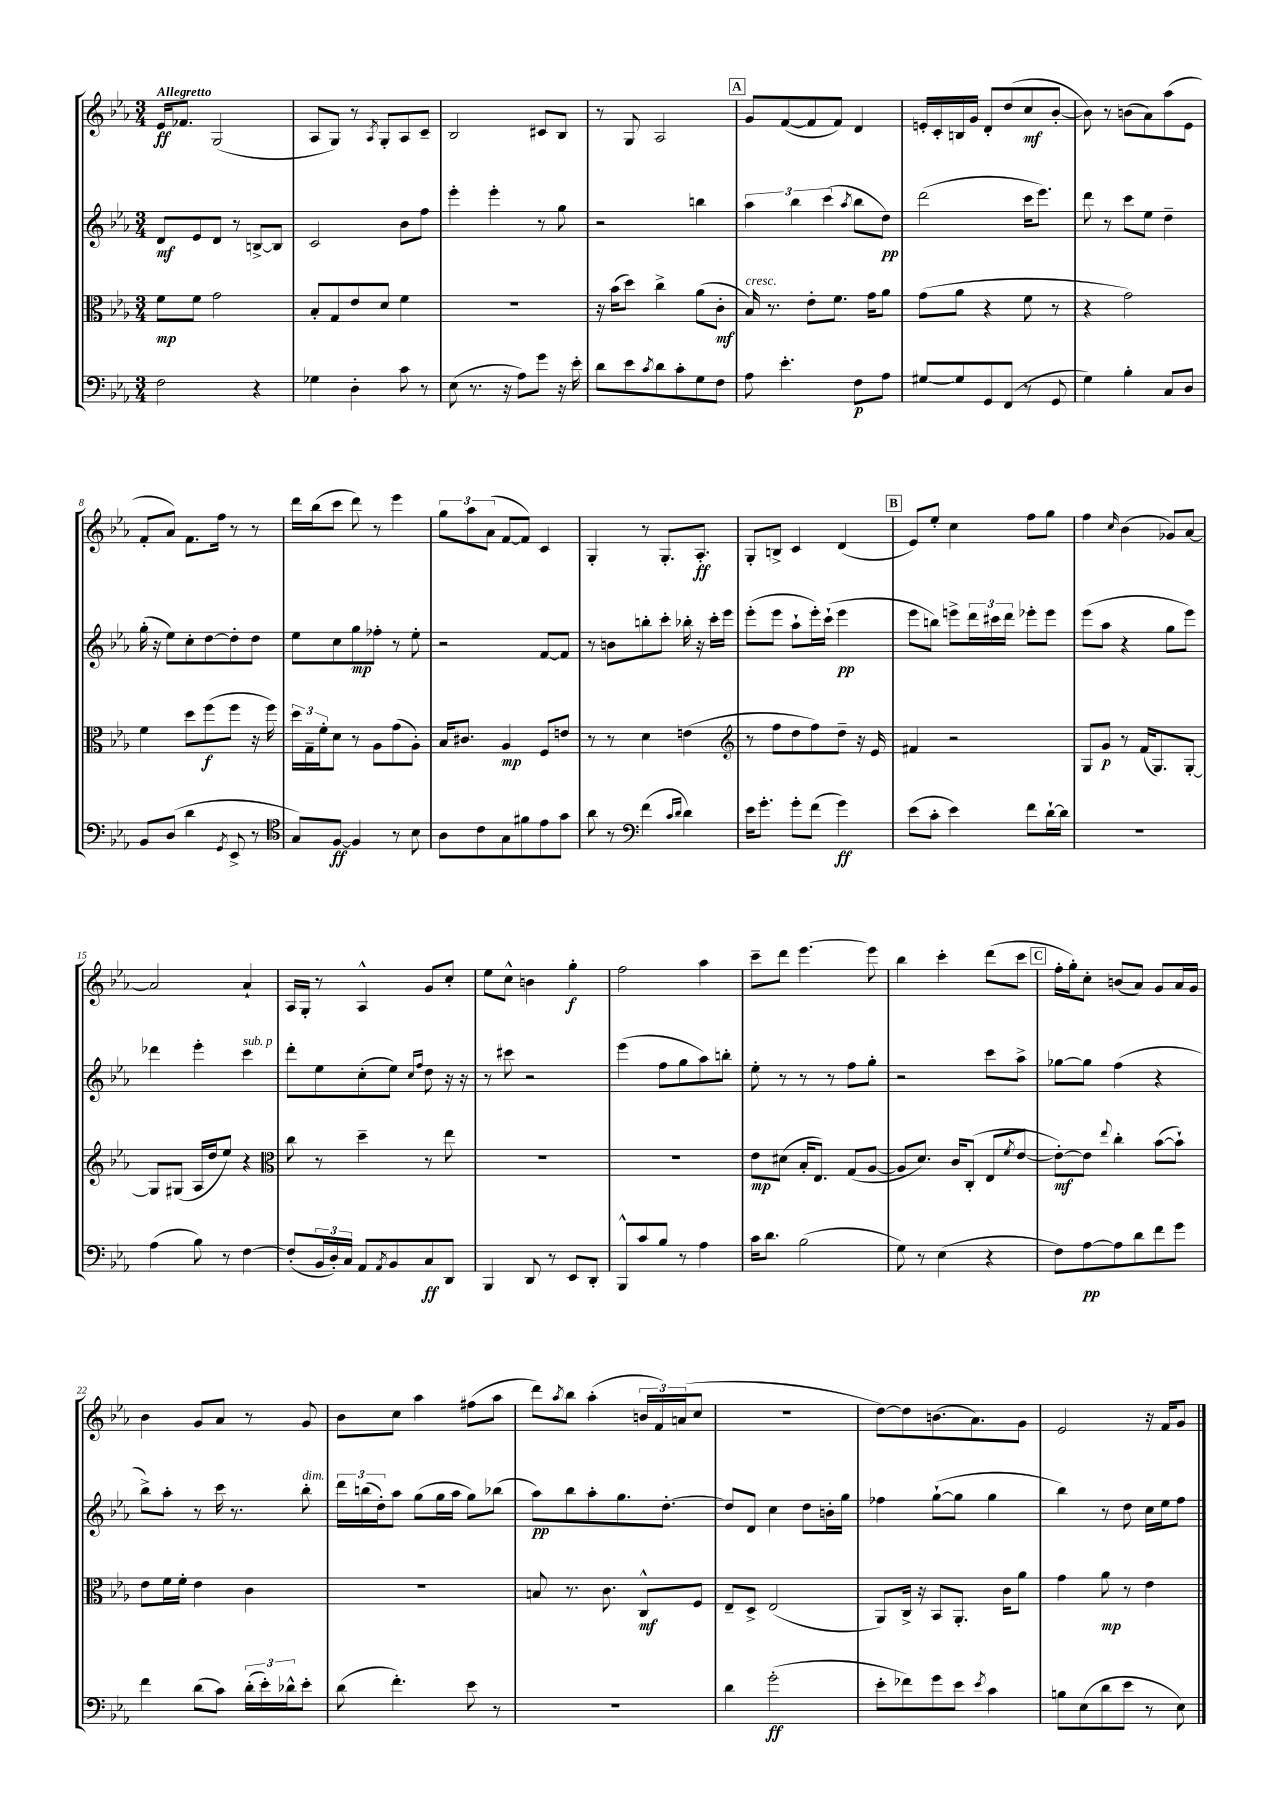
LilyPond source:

<<
\new StaffGroup <<
\new Staff = "s0" {
    \clef treble \key ees \major \numericTimeSignature \time 3/4 \tempo "Allegretto"
    ees'16\ff fes'8. g2( |
    aes8 g8) r8 \acciaccatura { aes8 } g8-. aes8 c'8-- |
    bes2 cis'8 bes8 |
    r8 g8 aes2 |
    \mark \markup { \box "A" } g'8 f'8~( f'8 f'8) d'4 |
    e'16-. c'16-. b16 g'16 d'8-. d''8( c''8\mf bes'8~-. |
    bes'8) r8 b'8( aes'8) aes''8( ees'8 |
    f'8-. aes'8) f'8. f''16 r8 r8 |
    d'''16 bes''16( c'''8 d'''8) r8 ees'''4 |
    \tuplet 3/2 { g''8 aes''8 aes'8( } f'8~ f'8) c'4 |
    g4-. r8 g8.-. aes8.-.\ff |
    g8-. b8-> c'4 d'4( |
    \mark \markup { \box "B" } ees'8) ees''8-. c''4 f''8 g''8 |
    f''4 \grace { c''16 } bes'4( ges'8) aes'8~ |
    aes'2 aes'4-! |
    aes16 g16-. r8 aes4-^ g'8 c''8-. |
    ees''8 c''8-^ b'4 g''4-.\f |
    f''2 aes''4 |
    c'''8-- d'''8 ees'''4.~ ees'''8 |
    bes''4 c'''4-. d'''8( c'''8 |
    \mark \markup { \box "C" } f''16-. g''16-.) c''8-. b'8( aes'8) g'8 aes'16 g'16 |
    bes'4 g'8 aes'8 r8 g'8 |
    bes'8 c''8 aes''4 fis''8( aes''8 |
    d'''8) \acciaccatura { aes''8 } bes''8 aes''4-.( \tuplet 3/2 { b'16 f'16) a'16( } c''8 |
    R2. |
    d''8~) d''8 b'8.( aes'8.) g'8 |
    ees'2 r16 f'16 g'8 \bar "|." |
}
\new Staff = "s1" {
    \clef treble \key ees \major \numericTimeSignature \time 3/4
    d'8\mf ees'8 d'8 r8 b8~-> b8 |
    c'2 bes'8 f''8 |
    ees'''4-. ees'''4-. r8 g''8 |
    r2 b''4 |
    \mark \markup { \box "A" } \tuplet 3/2 { aes''4 bes''4 c'''4( } \acciaccatura { aes''8 } bes''8 d''8\pp) |
    d'''2( c'''16 ees'''8.) |
    d'''8 r8 c'''8 ees''8 d''4-- |
    g''16-.( r16 ees''8) c''8-. d''8~ d''8-. d''8 |
    ees''8 c''8 g''8\mp fes''8-. r8 ees''8-. |
    r2 f'8~ f'8 |
    r8 b'8 b''8-. c'''8-. bes''16-. r16 c'''16-. ees'''16 |
    ees'''8-.( ees'''8 aes''8-! ees'''16-.) c'''16-!( ees'''4\pp |
    \mark \markup { \box "B" } ees'''8 b''8) e'''8-> \tuplet 3/2 { d'''16 cis'''16 d'''16 } ees'''8-. ees'''8 |
    ees'''8( aes''8 r4 g''8 ees'''8) |
    des'''4 ees'''4-. c'''4^\markup { \italic "sub. p" } |
    d'''8-. ees''8 c''8-.( ees''8) \grace { c''16 f''16 } d''8 r16 r16 |
    r8 cis'''8 r2 |
    ees'''4( f''8 g''8 aes''8) b''8-. |
    ees''8-. r8 r8 r8 f''8 g''8-. |
    r2 c'''8 aes''8-> |
    \mark \markup { \box "C" } ges''8~ ges''8 f''4( r4 |
    bes''8->) aes''8-. r8 c'''16 r8. bes''8-.^\markup { \italic "dim." } |
    \tuplet 3/2 { d'''16 b''16( d''16-.) } aes''8 g''8( g''16 aes''16 g''8) bes''8( |
    aes''8\pp) bes''8 aes''8-. g''8. d''8.~-. |
    d''8 d'8 c''4 d''8 b'16-. g''16 |
    fes''4 g''8~-!( g''8 g''4 |
    bes''4) r8 d''8 c''16 ees''16 f''8 \bar "|." |
}
\new Staff = "s2" {
    \clef alto \key ees \major \numericTimeSignature \time 3/4
    f'8\mp f'8 g'2 |
    bes8-. g8 ees'8 d'8 f'4 |
    R2. |
    r16 bes'16( d''8) c''4-> aes'8( c'8-.\mf |
    \mark \markup { \box "A" } bes16^\markup { \italic "cresc." }) r8. ees'8-. f'8. g'16 aes'8 |
    g'8( aes'8 r4 f'8 r8 |
    r4 g'2) |
    f'4 d''8 f''8\f( f''8 r16 f''16) |
    \tuplet 3/2 { d''16 g16-- f'16-. } d'8 r8 aes8 g'8( aes8-.) |
    bes16 cis'8. aes4\mp f8 e'8 |
    r8 r8 d'4 e'4( |
    \clef treble r8 f''8 d''8 f''8) d''8-- r16 ees'16 |
    \mark \markup { \box "B" } fis'4 r2 |
    g8 g'8\p r8 f'16( g8.) g8~-. |
    g8 gis8( aes16 d''16 ees''8) r4 |
    \clef alto c''8 r8 d''4-- r8 ees''8 |
    R2. |
    R2. |
    ees'8\mp dis'8( bes16-. ees8.) g8( aes8~ |
    aes8 d'8.) c'16 c8-.( ees8 \acciaccatura { f'8 } ees'8~ |
    \mark \markup { \box "C" } ees'8~-.\mf) ees'8 \appoggiatura { ees''8 } c''4-. bes'8~( bes'8-!) |
    ees'8 f'16 f'16-. ees'4 c'4 |
    R2. |
    b8 r8. c'8. c8-^\mf f8 |
    ees8-- d8-> ees2( |
    aes,8) c16-> r16 bes,8 aes,8.-. c'16 aes'8 |
    g'4 aes'8\mp r8 ees'4 \bar "|." |
}
\new Staff = "s3" {
    \clef bass \key ees \major \numericTimeSignature \time 3/4
    f2 r4 |
    ges4 d4-. c'8 r8 |
    ees8( r8. r16 aes8) g'8 r16 ees'16-. |
    d'8 ees'8 \acciaccatura { c'8 } d'8 c'8-. g8 f8 |
    \mark \markup { \box "A" } aes8 ees'4.-. f8\p aes8 |
    gis8~ gis8 g,8 f,8( r8 g,8 |
    g4) bes4-. c8 d8 |
    bes,8 d8( d'4 \acciaccatura { g,8 } ees,8-> r8 |
    \clef tenor g8) f8~\ff f4 r8 bes8 |
    aes8 c'8 g8 fis'8 ees'8 g'8 |
    aes'8 r8 \clef bass f'4( \grace { c'16 d'16 } d'4) |
    ees'16 g'8.-. g'8-. f'8( g'4\ff) |
    \mark \markup { \box "B" } ees'8( c'8-. ees'4) f'8 d'16~-! d'16 |
    R2. |
    aes4( bes8) r8 f4~ |
    f8-.( \tuplet 3/2 { bes,16 d16-.) c16 } aes,8 \acciaccatura { aes,8 } bes,8 c8\ff d,8 |
    bes,,4 d,8 r8 ees,8 d,8-. |
    bes,,8-^ c'8 bes8 r8 aes4 |
    c'16 d'8. bes2( |
    g8) r8 ees4( r4 |
    \mark \markup { \box "C" } f8) aes8~\pp aes8 d'8 f'8 g'8 |
    f'4 d'8( c'8) \tuplet 3/2 { d'16-.( ees'16-.) des'16-^ } ees'8-. |
    d'8( f'4.-.) ees'8 r8 |
    R2. |
    d'4 g'2-.\ff( |
    ees'8-. fes'8) g'8 ees'8 \acciaccatura { ees'8 } c'4 |
    b8 ees8( d'8 ees'8 r8 ees8) \bar "|." |
}
>>
>>
